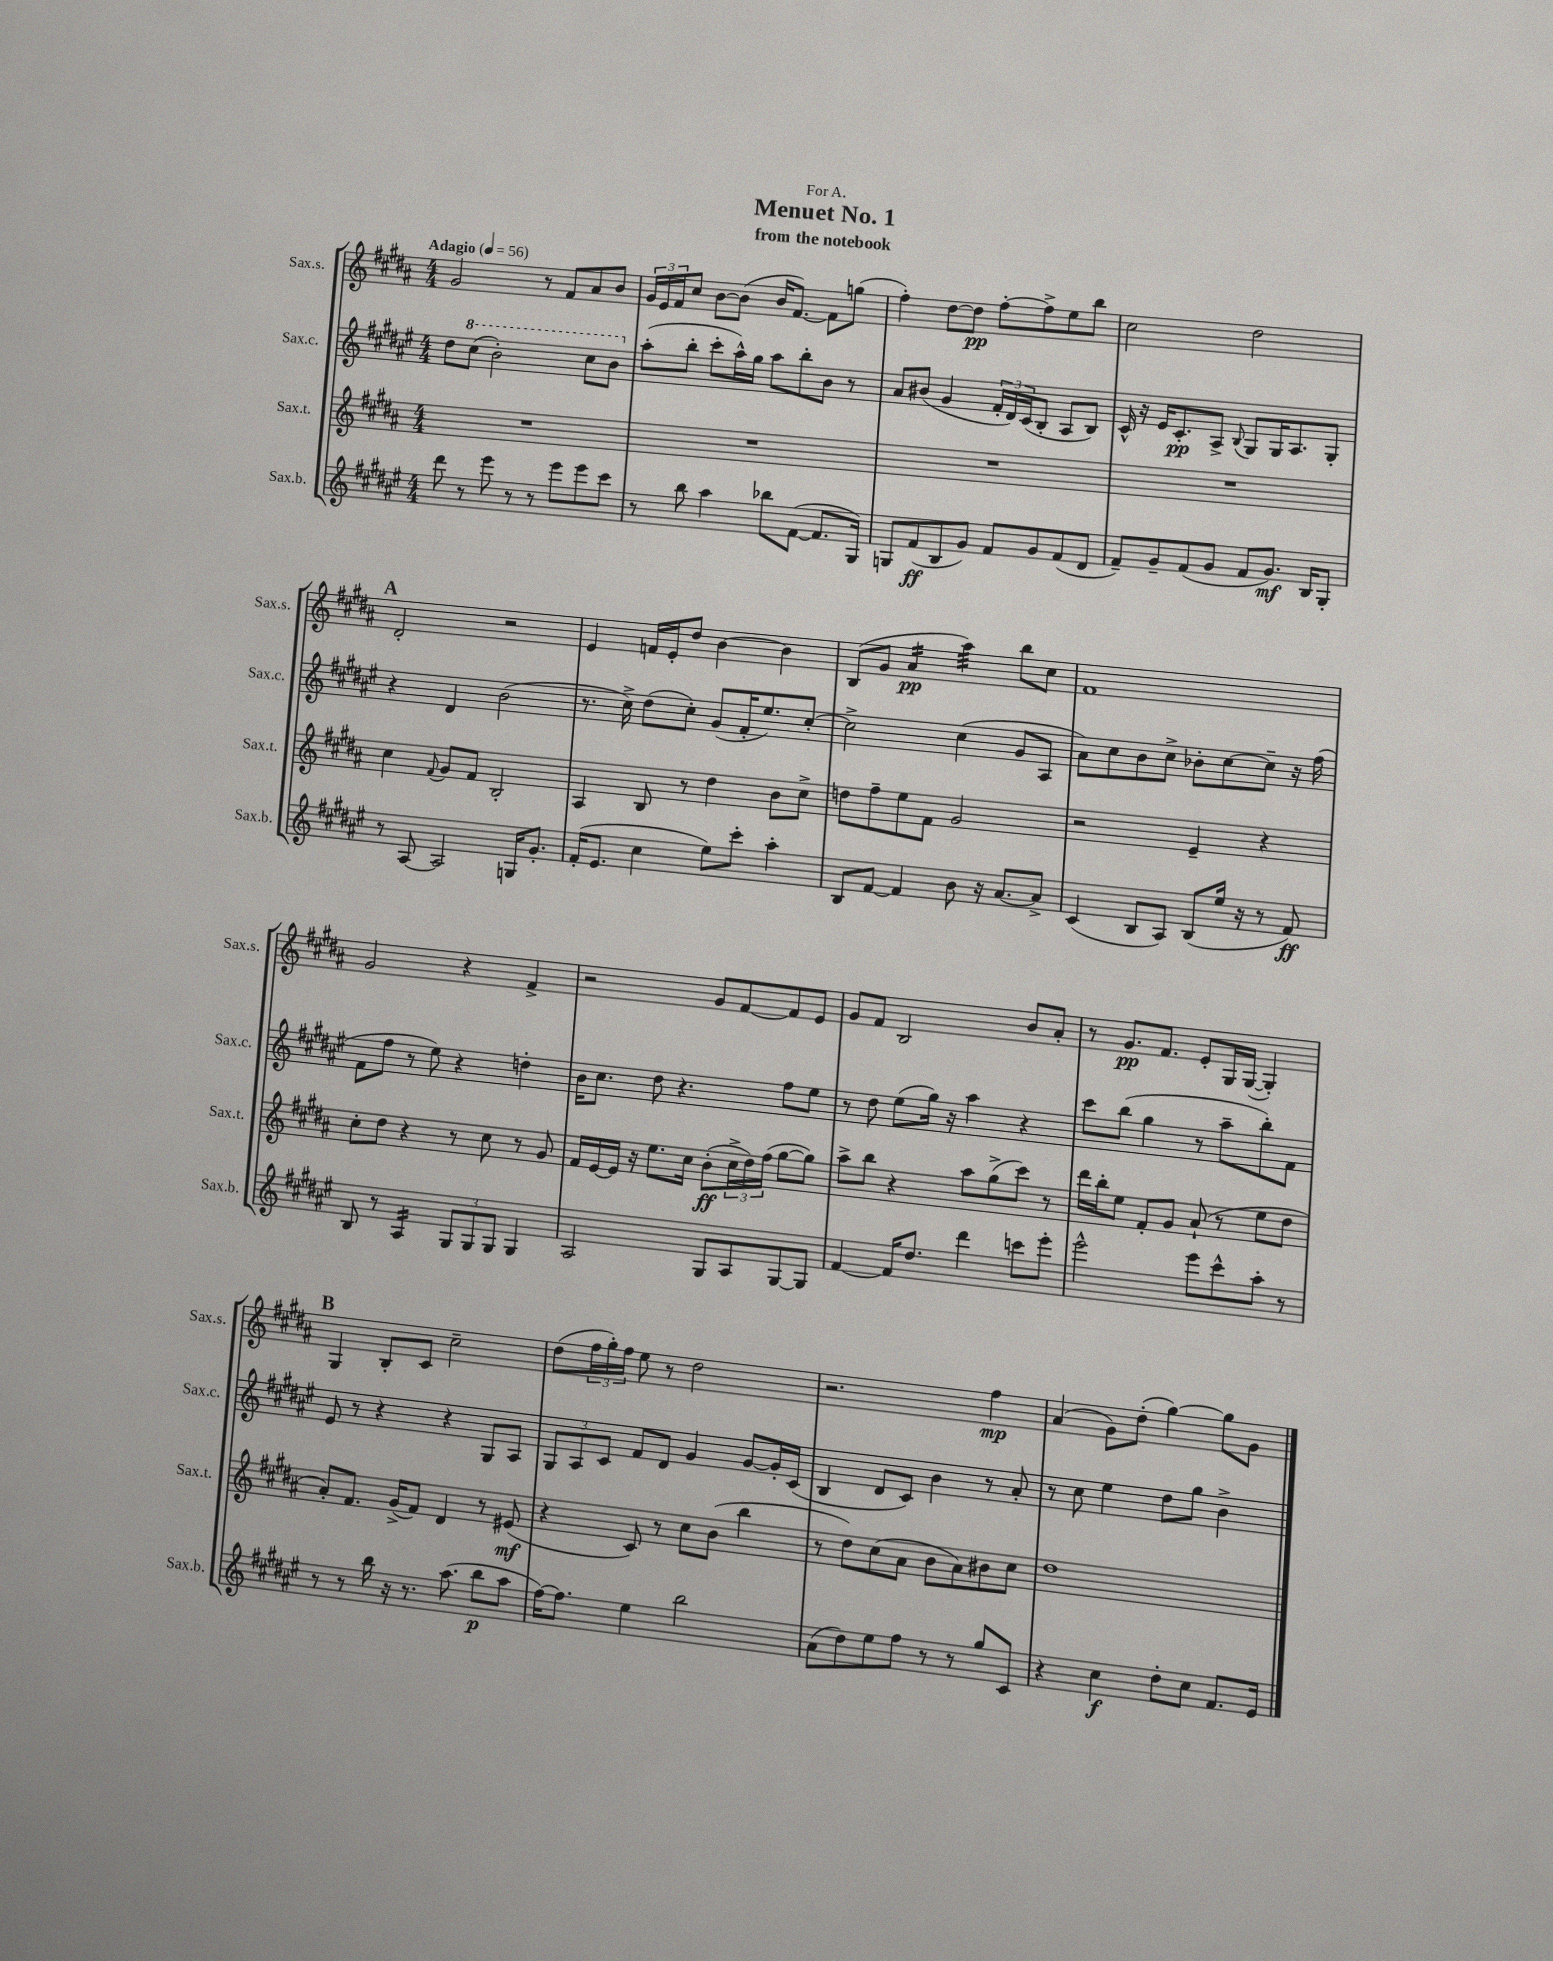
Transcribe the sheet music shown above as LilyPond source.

\header { title = "Menuet No. 1" subtitle = "from the notebook" dedication = "For A." }
<<
\new StaffGroup <<
\new Staff = "s0" \with { instrumentName = "Sax.s." shortInstrumentName = "Sax.s." } {
    \clef treble \key b \major \numericTimeSignature \time 4/4 \tempo "Adagio" 4 = 56
    gis'2 r8 fis'8 ais'8 b'8 |
    \tuplet 3/2 { gis'16 e'16 fis'16 } cis''8 b'8~ b'8( b'16 fis'8.~) fis'8 g''8( |
    fis''4-.) dis''8~ dis''8\pp fis''8~-. fis''8-> e''8 b''8 |
    cis''2 dis''2 |
    \mark \markup { \bold "A" } dis'2-. r2 |
    e'4 f'16 e'16-. dis''8 b'4~ b'4 |
    b8( gis'8 ais'4:16\pp ais''4:32) b''8 cis''8 |
    fis'1 |
    gis'2 r4 fis'4-> |
    r2 gis'8 fis'8~ fis'8 e'8 |
    gis'8 fis'8 b2 b'8 ais'8-. |
    r8 gis'8.\pp fis'8. e'8-. gis16 gis16~( gis4-.) |
    \mark \markup { \bold "B" } gis4 b8-. cis'8 cis''2-- |
    dis''8( \tuplet 3/2 { fis''16 gis''16-.) fis''16 } e''8 r8 dis''2 |
    r2. fis''4\mp |
    ais'4( gis'8) dis''8-.( gis''4~) gis''8 gis'8 \bar "|." |
}
\new Staff = "s1" \with { instrumentName = "Sax.c." shortInstrumentName = "Sax.c." } {
    \clef treble \key fis \major \numericTimeSignature \time 4/4
    dis''8 \ottava #1 cis'''8( b''2-.) cis'''8 b''8 \ottava #0 |
    ais''8-.( b''8-. cis'''8-. ais''16-^) gis''16 ais''8 b''8-. b'8 r8 |
    ais'8 bis'8( gis'4 \tuplet 3/2 { fis'16-. dis'16) cis'16( } b8-. ais8 b8) |
    cis'16-^ r16 eis'16 cis'8.-.\pp ais8-> \appoggiatura { b8 } gis8 gis16 ais8. gis8-. |
    \mark \markup { \bold "A" } r4 dis'4 b'2( |
    r8. cis''16->) dis''8( cis''8-.) gis'8( fis'16-. eis''8.) cis''8~-. |
    cis''2-> cis''4( gis'8 ais8 |
    ais'8) cis''8 b'8 cis''8-> bes'8-. cis''8~ cis''8-- r16 fis''16( |
    fis'8 fis''8 r8 eis''8) r4 d''4-. |
    b'16 cis''8. dis''8 r4. fis''8 eis''8 |
    r8 dis''8 eis''8( gis''16) r16 ais''4 r4 |
    cis'''8 b''8( gis''4 r8 ais''8-- b''8-.) fis'8 |
    \mark \markup { \bold "B" } eis'8 r8 r4 r4 gis8 ais8 |
    \tuplet 3/2 { gis8 ais8 cis'8 } fis'8 dis'8 gis'4 gis'8~ gis'16-. cis'16( |
    b4 dis'8 cis'8) b'4 r8 ais'8-. |
    r8 cis''8 eis''4 dis''8 gis''8 b'4-> \bar "|." |
}
\new Staff = "s2" \with { instrumentName = "Sax.t." shortInstrumentName = "Sax.t." } {
    \clef treble \key b \major \numericTimeSignature \time 4/4
    R1 |
    R1 |
    R1 |
    R1 |
    \mark \markup { \bold "A" } cis''4 \appoggiatura { fis'8 } gis'8 fis'8 b2-. |
    ais4 b8 r8 dis''4 b'8 cis''8-> |
    d''8 fis''8-- e''8 fis'8 gis'2 |
    r2 e'4-- r4 |
    cis''8-. dis''8 r4 r8 cis''8 r8 gis'8 |
    fis'16 e'16~ e'16 r16 e''8. cis''16 b'8-.\ff( \tuplet 3/2 { cis''16-> dis''16) fis''16( } gis''8~ gis''8) |
    ais''8-> b''8 r4 ais''8 gis''8->( cis'''8) r8 |
    dis'''16 b''16-. e''8 fis'8-. gis'8 ais'8-!( r8 e''8 dis''8 |
    \mark \markup { \bold "B" } ais'8-.) fis'8. gis'16->( fis'8) dis'4 r8 eis'8\mf( |
    r4 cis'8) r8 cis''8 b'8( b''4 |
    r8 dis''8) cis''8( ais'8 b'8 ais'8) bis'8 cis''8 |
    dis''1 \bar "|." |
}
\new Staff = "s3" \with { instrumentName = "Sax.b." shortInstrumentName = "Sax.b." } {
    \clef treble \key fis \major \numericTimeSignature \time 4/4
    dis'''8 r8 eis'''8 r8 r8 eis'''8 eis'''8 cis'''8 |
    r8 b''8 ais''4 bes''8 fis'8~( fis'8. gis16) |
    g8 fis'8\ff( b8 gis'8) fis'8 gis'8 fis'8( dis'8 |
    fis'8--) gis'8-- fis'8( gis'8 fis'8 gis'8.\mf) b16 gis8-. |
    \mark \markup { \bold "A" } r8 ais8~ ais2 g16 gis'8.-. |
    fis'16-.( eis'8. cis''4 eis''8) cis'''8-. ais''4-. |
    b8 fis'8~ fis'4 b'8 r16 ais'8.~ ais'8-> |
    cis'4( b8 ais8) b8( eis''16 r16 r8 fis'8\ff) |
    b8 r8 ais4:16 \tuplet 3/2 { gis8 gis8 gis8 } gis4 |
    ais2 gis8 ais8 gis8~ gis8 |
    fis'4~ fis'16 dis''8. dis'''4 c'''8 eis'''8-. |
    eis'''2-^ eis'''8 cis'''8-^ ais''8-. r8 |
    \mark \markup { \bold "B" } r8 r8 b''16 r16 r8. ais''8.( b''8\p ais''8 |
    fis''16~) fis''8. eis''4 b''2 |
    ais'8( dis''8) eis''8 fis''8 r8 r8 gis''8 cis'8 |
    r4 cis''4\f dis''8-. cis''8 fis'8. eis'16 \bar "|." |
}
>>
>>
\layout { \context { \Score \remove "Bar_number_engraver" } }
